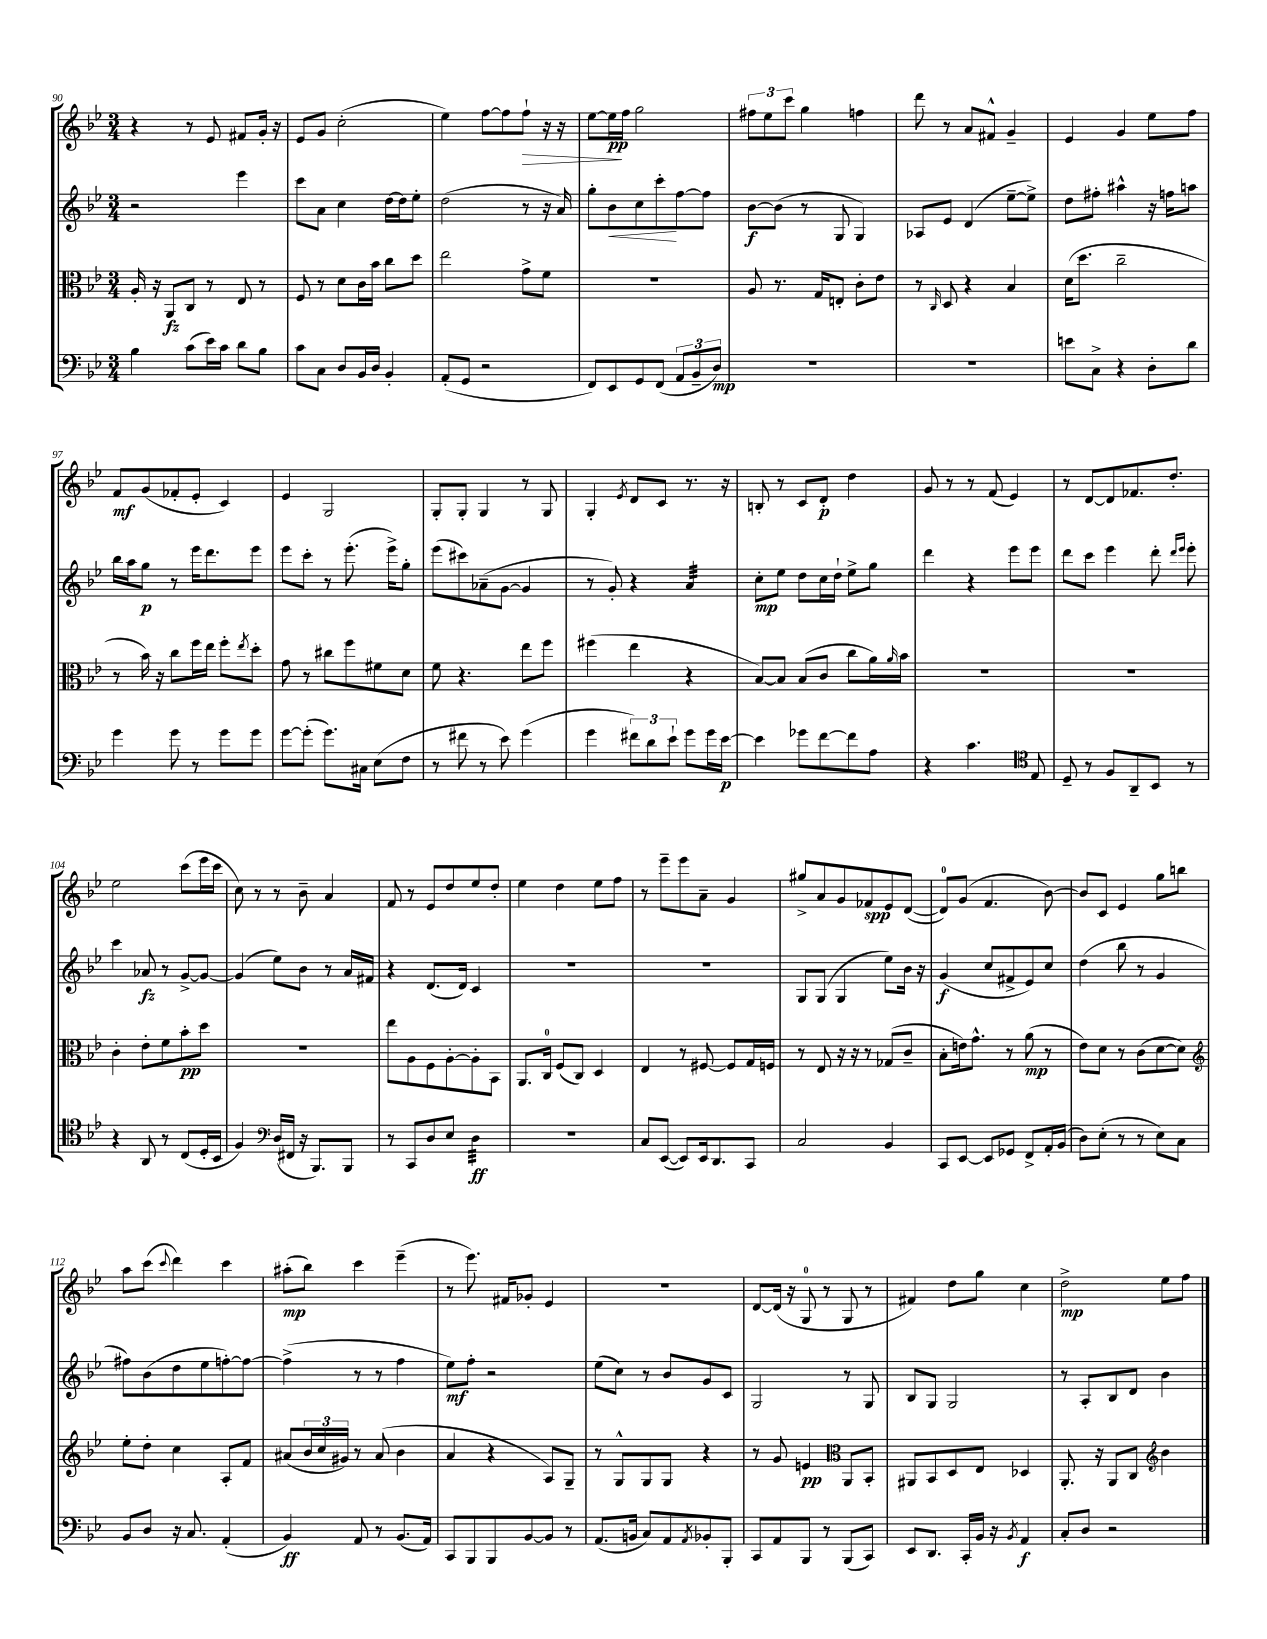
<<
\new StaffGroup <<
\new Staff = "s0" {
    \clef treble \key bes \major \numericTimeSignature \time 3/4
    r4 r8 ees'8 fis'8 g'16-. r16 |
    ees'8 g'8 c''2-.( |
    ees''4) f''8~ f''8 f''8-!\> r16 r16 |
    ees''8~ ees''16\pp\! f''16 g''2 |
    \tuplet 3/2 { fis''8 ees''8 c'''8 } g''4 f''4 |
    d'''8 r8 a'8 fis'8-^ g'4-- |
    ees'4 g'4 ees''8 f''8 |
    f'8\mf g'8( fes'8-. ees'8-. c'4) |
    ees'4 g2 |
    g8-. g8-. g4 r8 g8 |
    g4-. \acciaccatura { ees'8 } d'8 c'8 r8. r16 |
    b8-. r8 c'8 d'8-.\p d''4 |
    g'8 r8 r8 f'8( ees'4) |
    r8 d'8~ d'8 fes'8. d''8.-. |
    ees''2 c'''8( ees'''16 c'''16 |
    c''8) r8 r8 bes'8-- a'4 |
    f'8 r8 ees'8 d''8 ees''8 d''8-. |
    ees''4 d''4 ees''8 f''8 |
    r8 ees'''8-- ees'''8 a'8-- g'4 |
    gis''8-> a'8 g'8 fes'8\spp ees'8 d'8~( |
    d'8-0) g'8( f'4. bes'8~) |
    bes'8 c'8 ees'4 g''8 b''8 |
    a''8 c'''8( \appoggiatura { c'''8 } d'''4) c'''4 |
    ais''8-.\mp( bes''8) c'''4 ees'''4--( |
    r8 ees'''8.) fis'16 ges'8-. ees'4 |
    R2. |
    d'8~ d'16( r16 g8-0 r8 g8 r8 |
    fis'4) d''8 g''8 c''4 |
    d''2->\mp ees''8 f''8 \bar "|." |
}
\new Staff = "s1" {
    \clef treble \key bes \major \numericTimeSignature \time 3/4
    r2 ees'''4 |
    c'''8 a'8 c''4 d''16~ d''16 ees''8-. |
    d''2( r8 r16 a'16) |
    g''8-. bes'8\< c''8 c'''8-.\! f''8~ f''8 |
    bes'8~\f bes'8( r8 g8 g4) |
    aes8 ees'8 d'4( ees''8~-- ees''8->) |
    d''8 fis''8-. ais''4-^ r16 f''16 a''8 |
    bes''16 a''16 g''8\p r8 ees'''16 d'''8. ees'''8 |
    ees'''8 c'''8-. r8 ees'''8.-.( ees'''16->) g''8-. |
    ees'''8( cis'''8) aes'8--( g'8~ g'4 |
    r8 g'8-.) r4 a'4:32 |
    c''8-.\mp ees''8 d''8 c''16 d''16-! ees''8-> g''8 |
    d'''4 r4 ees'''8 ees'''8 |
    d'''8 c'''8 ees'''4 d'''8-. \grace { d'''16 ees'''16 } ees'''8-. |
    c'''4 aes'8\fz r8 g'8~-> g'8~ |
    g'4( ees''8) bes'8 r8 a'16 fis'16 |
    r4 d'8.( d'16) c'4 |
    R2. |
    R2. |
    g8 g8( g4 ees''8) bes'16 r16 |
    g'4\f( c''8 fis'8-> ees'8) c''8 |
    d''4( bes''8 r8 g'4 |
    fis''8) bes'8( d''8 ees''8 f''8~-.) f''8~ |
    f''4->( r8 r8 f''4 |
    ees''8\mf) f''8-. r2 |
    ees''8( c''8) r8 bes'8 g'8 c'8 |
    g2 r8 g8 |
    bes8 g8 g2 |
    r8 a8-. bes8 d'8 bes'4 \bar "|." |
}
\new Staff = "s2" {
    \clef alto \key bes \major \numericTimeSignature \time 3/4
    a16-. r16 a,8\fz c8 r8 ees8 r8 |
    f8 r8 d'8 c'16 bes'16 c''8 d''8 |
    ees''2 g'8-> f'8 |
    R2. |
    a8 r8. g16 e8-. c'8-. ees'8 |
    r8 \grace { c16 } d8 r4 bes4 |
    d'16( d''8. c''2-- |
    r8 bes'16) r16 c''8 f''16 ees''16 f''8-. \acciaccatura { ees''8 } d''8-. |
    g'8 r8 cis''8 f''8 fis'8 d'8 |
    f'8 r4. ees''8 f''8 |
    fis''4( ees''4 r4 |
    bes8~) bes8 bes8( c'8 c''8 a'16) \grace { a'16 } bes'16 |
    R2. |
    R2. |
    c'4-. ees'8-. f'8 bes'8-.\pp d''8 |
    R2. |
    ees''8 a8 f8 a8~-. a8-. bes,8 |
    a,8. c16-0 f8( c8) d4 |
    ees4 r8 fis8~ fis8 g16 f16 |
    r8 ees8 r16 r16 r8 ges8( c'8-- |
    bes8-. e'16) g'8.-^ r8 a'8\mp( r8 |
    ees'8) d'8 r8 c'8( d'8~ d'8) |
    \clef treble ees''8-. d''8-. c''4 a8-. f'8 |
    ais'8( \tuplet 3/2 { bes'16 c''16 gis'16) } r8 ais'8( bes'4 |
    a'4 r4 a8) g8-- |
    r8 g8-^ g8 g8 r4 |
    r8 g'8 e'4\pp \clef alto a,8 bes,8-. |
    ais,8 bes,8 d8 ees8 des4 |
    a,8.-. r16 a,8 c8 \clef treble bes'4 \bar "|." |
}
\new Staff = "s3" {
    \clef bass \key bes \major \numericTimeSignature \time 3/4
    bes4 c'8( ees'16) c'16 d'8 bes8 |
    c'8 c8 d8 bes,16 d16 bes,4-. |
    a,8-.( g,8 r2 |
    f,8) ees,8 g,8 f,8( \tuplet 3/2 { a,8 bes,8-- d8\mp) } |
    R2. |
    R2. |
    e'8 c8-> r4 d8-. d'8 |
    g'4 g'8 r8 g'8 g'8 |
    g'8~ g'8-.( g'8.) cis16 ees8( f8 |
    r8 fis'8 r8 ees'8) g'4( |
    g'4 \tuplet 3/2 { fis'8) d'8 ees'8-! } g'8 g'16 ees'16~\p |
    ees'4 ges'8 f'8~ f'8 a8 |
    r4 c'4. \clef tenor ees8 |
    d8-- r8 f8 a,8-- bes,8 r8 |
    r4 a,8 r8 c8( d16-. bes,16 |
    f4) \clef bass d16( fis,16 r16 bes,,8.) bes,,8 |
    r8 c,8 d8 ees8 d4:32\ff |
    R2. |
    c8 ees,8~( ees,8) ees,16 d,8. c,8 |
    c2 bes,4 |
    c,8 ees,8~ ees,8 ges,8 f,8-> a,16-. bes,16( |
    d8) ees8-.( r8 r8 ees8) c8 |
    bes,8 d8 r16 c8. a,4-.( |
    bes,4\ff) a,8 r8 bes,8.( a,16) |
    c,8 bes,,8 bes,,8 bes,8~ bes,8 r8 |
    a,8.( b,16 c8) a,8 \acciaccatura { a,8 } bes,8-. bes,,8-. |
    c,8 a,8 bes,,8 r8 bes,,8( c,8) |
    ees,8 d,8. c,16-. bes,16 r16 \acciaccatura { bes,8 } a,4\f |
    c8-. d8 r2 \bar "|." |
}
>>
>>
\layout { \context { \Score currentBarNumber = #90 } }
